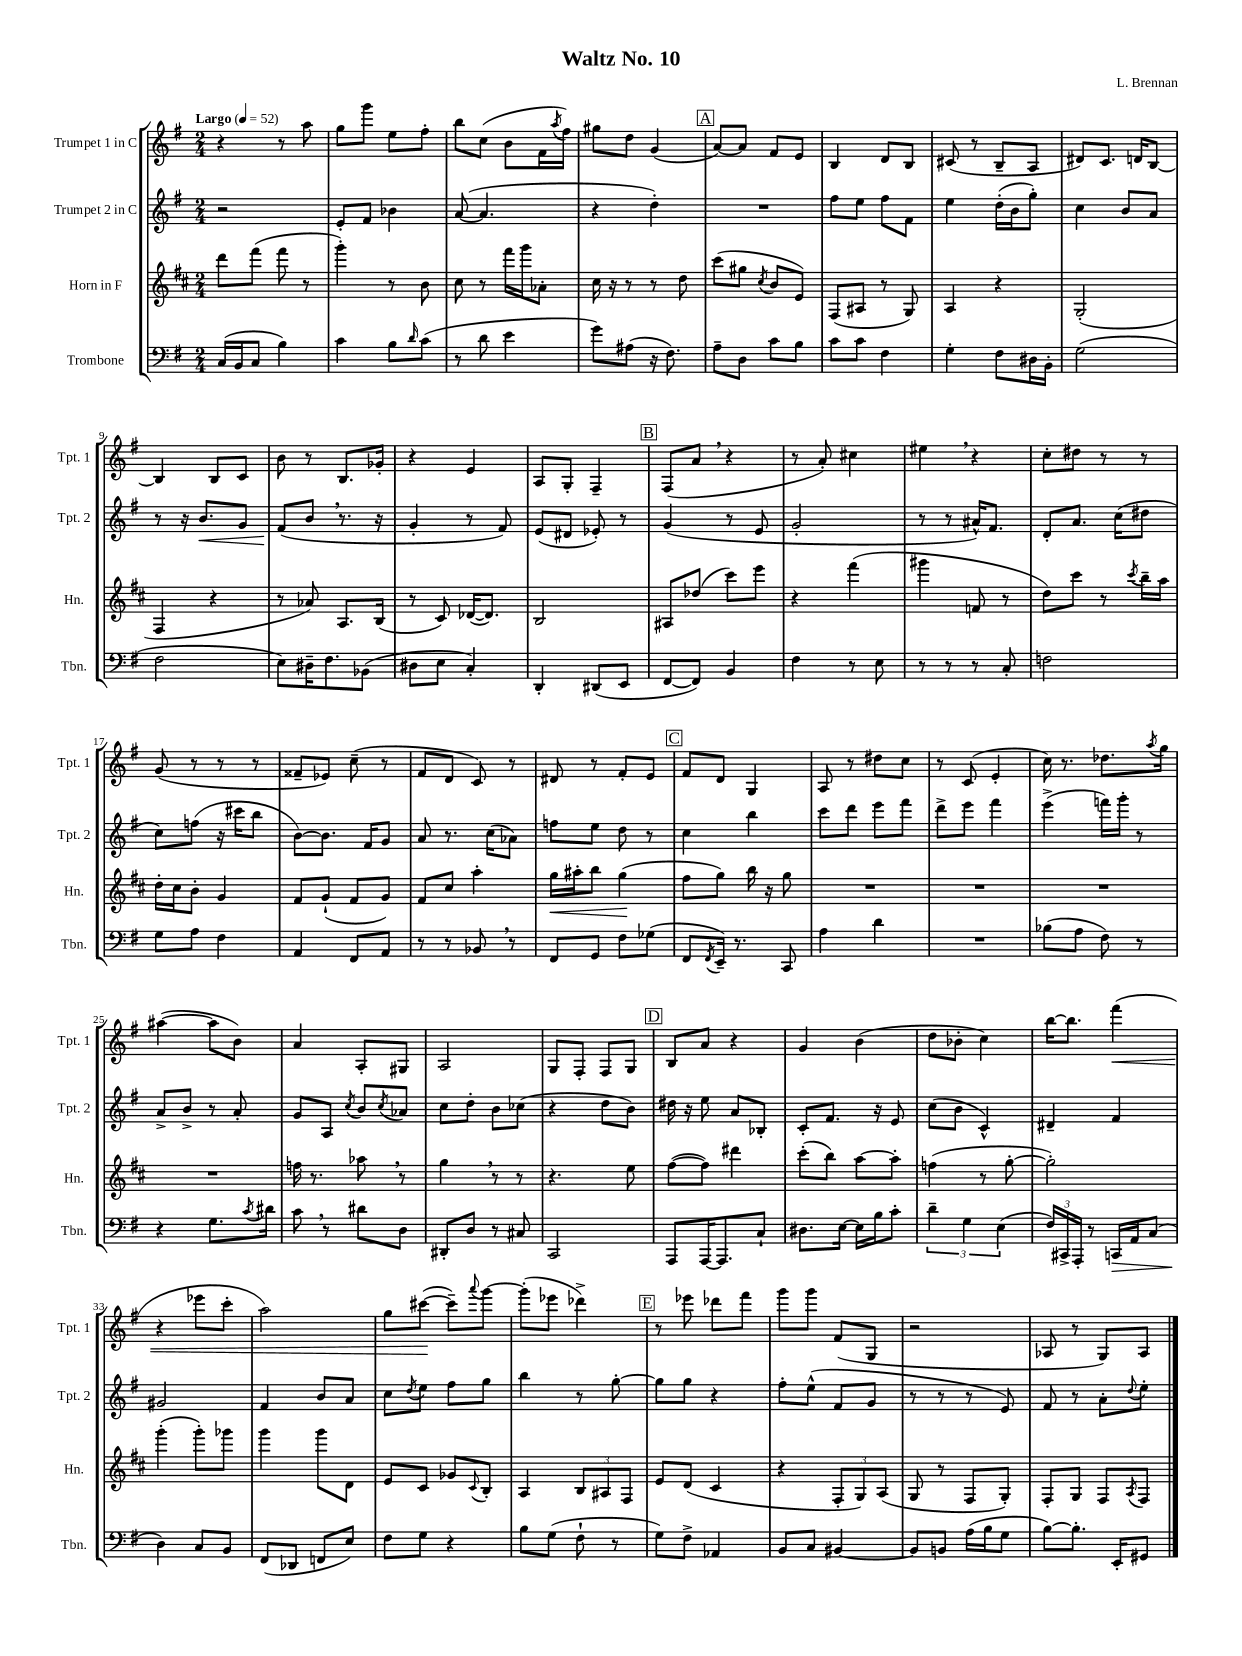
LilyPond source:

\header { title = "Waltz No. 10" composer = "L. Brennan" }
<<
\new StaffGroup <<
\new Staff = "s0" \with { instrumentName = "Trumpet 1 in C" shortInstrumentName = "Tpt. 1" } {
    \clef treble \key g \major \numericTimeSignature \time 2/4 \tempo "Largo" 4 = 52
    r4 r8 a''8 |
    g''8 g'''8 e''8 fis''8-. |
    b''8 c''8( b'8 fis'16 \acciaccatura { a''8 } fis''16) |
    gis''8 d''8 g'4( |
    \mark \markup { \box "A" } a'8~) a'8 fis'8 e'8 |
    b4 d'8 b8 |
    cis'8( r8 b8-- a8 |
    dis'8) c'8. d'16 b8~ |
    b4 b8 c'8 |
    b'8 r8 b8. ges'16-. |
    r4 e'4 |
    a8 g8-. fis4-- |
    \mark \markup { \box "B" } fis8( a'8 \breathe r4 |
    r8 a'8-.) cis''4 |
    eis''4 \breathe r4 |
    c''8-. dis''8 r8 r8 |
    g'8( r8 r8 r8 |
    fisis'8-- ees'8) c''8--( r8 |
    fis'8 d'8 c'8) r8 |
    dis'8 r8 fis'8-. e'8 |
    \mark \markup { \box "C" } fis'8 d'8 g4 |
    a8 r8 dis''8 c''8 |
    r8 c'8( e'4-. |
    c''16) r8. des''8. \acciaccatura { a''8 } g''16 |
    ais''4~( ais''8 b'8) |
    a'4 a8-. gis8 |
    a2 |
    g8 fis8-. fis8 g8 |
    \mark \markup { \box "D" } b8 a'8 r4 |
    g'4 b'4( |
    d''8 bes'8-. c''4) |
    b''16~ b''8. fis'''4\<( |
    r4 ees'''8 c'''8-. |
    a''2) |
    g''8 cis'''8~\!( cis'''8--) \appoggiatura { a'''8 } g'''8~ |
    g'''8-.( ees'''8 des'''4->) |
    \mark \markup { \box "E" } r8 ees'''8 des'''8 fis'''8 |
    g'''8 g'''8 fis'8( g8 |
    r2 |
    aes8 r8 g8) aes8 \bar "|." |
}
\new Staff = "s1" \with { instrumentName = "Trumpet 2 in C" shortInstrumentName = "Tpt. 2" } {
    \clef treble \key g \major \numericTimeSignature \time 2/4
    r2 |
    e'8-. fis'8 bes'4 |
    a'8~( a'4. |
    r4 d''4-.) |
    \mark \markup { \box "A" } R2 |
    fis''8 e''8 fis''8 fis'8 |
    e''4 d''16-.( b'16 g''8-.) |
    c''4 b'8 a'8 |
    r8 r16 b'8.\< g'8 |
    fis'8\!( b'8 \breathe r8. r16 |
    g'4-. r8 fis'8) |
    e'8( dis'8 ees'8-.) r8 |
    \mark \markup { \box "B" } g'4( r8 e'8 |
    g'2-. |
    r8 r8 ais'16-^) fis'8. |
    d'8-. a'8. c''16( dis''8 |
    c''8) f''8( r16 cis'''16 b''8 |
    b'8~) b'8. fis'16 g'8 |
    a'8 r8. c''16( aes'8) |
    f''8 e''8 d''8 r8 |
    \mark \markup { \box "C" } c''4 b''4 |
    c'''8 d'''8 e'''8 fis'''8 |
    d'''8-> e'''8 fis'''4 |
    e'''4->( f'''16) g'''16-. r8 |
    a'8-> b'8-> r8 a'8-. |
    g'8 a8 \acciaccatura { c''8 } b'8 \acciaccatura { c''8 } aes'8 |
    c''8 d''8-. b'8 ces''8( |
    r4 d''8 b'8) |
    \mark \markup { \box "D" } dis''16 r16 e''8 a'8 bes8-. |
    c'8-. fis'8. r16 e'8 |
    c''8( b'8 c'4-^) |
    dis'4-- fis'4 |
    gis'2 |
    fis'4 b'8 a'8 |
    c''8 \acciaccatura { d''8 } e''8 fis''8 g''8 |
    b''4 r8 g''8~-. |
    \mark \markup { \box "E" } g''8 g''8 r4 |
    fis''8-. e''8-^( fis'8 g'8 |
    r8 r8 r8 e'8) |
    fis'8 r8 a'8-. \appoggiatura { d''8 } e''8-. \bar "|." |
}
\new Staff = "s2" \with { instrumentName = "Horn in F" shortInstrumentName = "Hn." } {
    \clef treble \key d \major \numericTimeSignature \time 2/4
    d'''8 fis'''8( fis'''8 r8 |
    g'''4-.) r8 b'8 |
    cis''8 r8 fis'''16 g'''16 aes'8-. |
    cis''16 r16 r8 r8 d''8 |
    \mark \markup { \box "A" } cis'''8( gis''8 \acciaccatura { cis''8 } b'8 e'8) |
    fis8( ais8 r8 g8) |
    a4 r4 |
    g2-.( |
    fis4 r4 |
    r8 aes'8) a8. b16( |
    r8 cis'8) des'16~( des'8.) |
    b2 |
    \mark \markup { \box "B" } ais8 des''8( cis'''8) e'''8 |
    r4 fis'''4( |
    gis'''4 f'8 r8 |
    d''8) cis'''8 r8 \acciaccatura { cis'''8 } b''16-- a''16 |
    d''16-. cis''16 b'8-. g'4 |
    fis'8 g'8-!( fis'8 g'8) |
    fis'8 cis''8 a''4-. |
    g''16\< ais''16-. b''8 g''4\!( |
    \mark \markup { \box "C" } fis''8 g''8) b''16 r16 g''8 |
    R2 |
    R2 |
    R2 |
    R2 |
    f''16 r8. aes''8 \breathe r8 |
    g''4 \breathe r8 r8 |
    r4. e''8 |
    \mark \markup { \box "D" } fis''8~( fis''8) dis'''4 |
    cis'''8-.( b''8) a''8~ a''8-. |
    f''4( r8 g''8~-. |
    g''2-.) |
    g'''4-.( g'''8-.) ges'''8 |
    g'''4 g'''8 d'8 |
    e'8 cis'8 ges'8 \appoggiatura { cis'8 } b8-. |
    a4 \tuplet 3/2 { b8 ais8 fis8 } |
    \mark \markup { \box "E" } e'8 d'8( cis'4 |
    r4 \tuplet 3/2 { fis8-. g8) a8( } |
    g8 r8 fis8 g8-.) |
    fis8-. g8 fis8 \acciaccatura { a8 } fis8 \bar "|." |
}
\new Staff = "s3" \with { instrumentName = "Trombone" shortInstrumentName = "Tbn." } {
    \clef bass \key g \major \numericTimeSignature \time 2/4
    c16( b,16 c8 b4) |
    c'4 b8 \grace { d'16 } c'8( |
    r8 d'8 e'4 |
    g'8) ais8( r16 fis8.) |
    \mark \markup { \box "A" } a8-- d8 c'8 b8 |
    c'8 c'8 fis4 |
    g4-. fis8 dis16 b,16-. |
    g2( |
    fis2 |
    e8) dis16-- fis8. bes,8( |
    dis8 e8 c4-.) |
    d,4-. dis,8( e,8 |
    \mark \markup { \box "B" } fis,8~ fis,8) b,4 |
    fis4 r8 e8 |
    r8 r8 r8 c8-. |
    f2 |
    g8 a8 fis4 |
    a,4 fis,8 a,8 |
    r8 r8 bes,8 \breathe r8 |
    fis,8 g,8 fis8 ges8( |
    \mark \markup { \box "C" } fis,8 \acciaccatura { fis,8 } e,16--) r8. c,8 |
    a4 d'4 |
    R2 |
    bes8( a8 fis8) r8 |
    r4 g8. \acciaccatura { c'8 } dis'16 |
    c'8 \breathe r8 dis'8 d8 |
    dis,8-. d8 r8 cis8 |
    c,2 |
    \mark \markup { \box "D" } a,,8 a,,16~ a,,8. c8-! |
    dis8. e16~ e16 b16 c'8-. |
    \tuplet 3/2 { d'4-- g4 e4( } |
    \tuplet 3/2 { fis16) cis,16-> a,,16-. } r8 c,16\> a,16 c8( |
    d4\!) c8 b,8 |
    fis,8( des,8 f,8 e8) |
    fis8 g8 r4 |
    b8 g8( fis8-! r8 |
    \mark \markup { \box "E" } g8) fis8-> aes,4 |
    b,8 c8 bis,4~ |
    bis,8 b,8 a16( b16 g8 |
    b8~) b8.-. e,16-. gis,8 \bar "|." |
}
>>
>>
